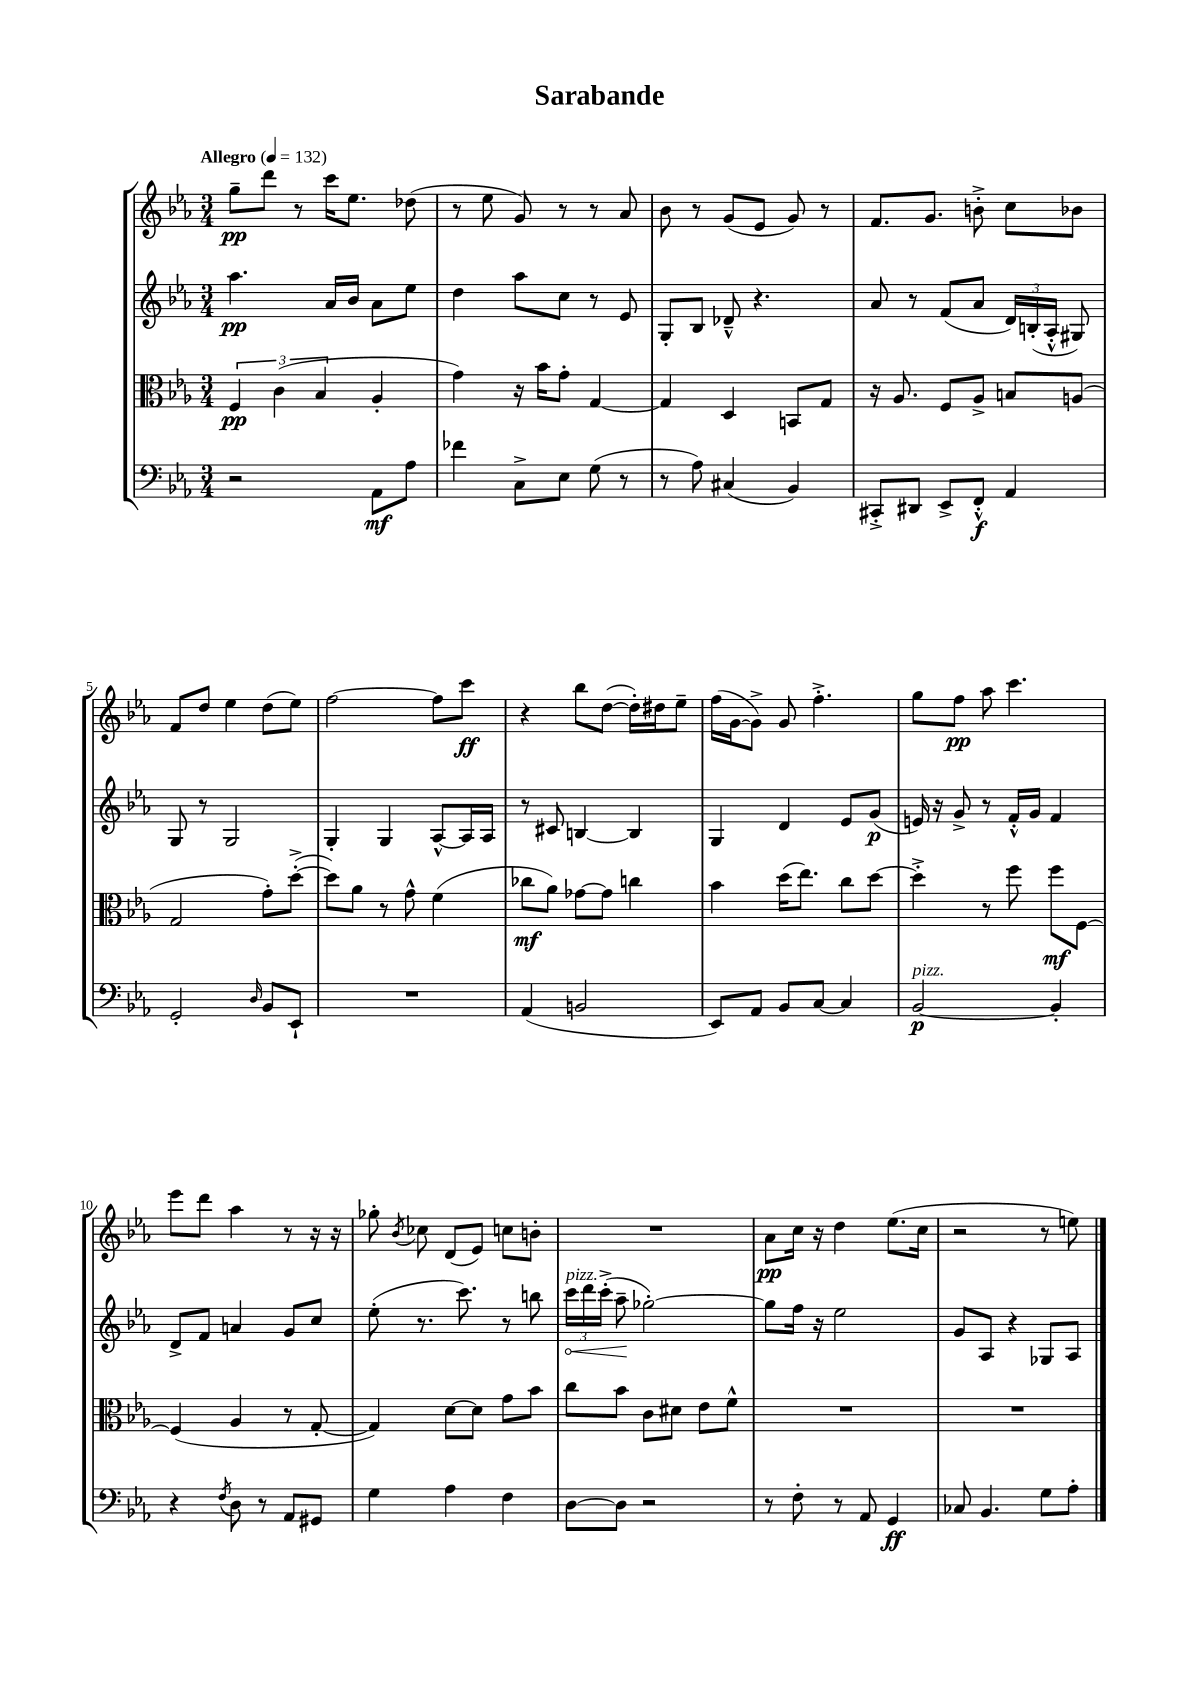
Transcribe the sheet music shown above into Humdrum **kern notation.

**kern	**kern	**kern	**kern
*staff4	*staff3	*staff2	*staff1
*clefF4	*clefC3	*clefG2	*clefG2
*k[b-e-a-]	*k[b-e-a-]	*k[b-e-a-]	*k[b-e-a-]
*M3/4	*M3/4	*M3/4	*M3/4
*MM132	*MM132	*MM132	*MM132
2r	6F	4.aa-	8gg~
.	.	.	8ddd
.	(6c	.	.
.	.	.	8r
.	6B-	.	.
.	.	16a-	16ccc
.	.	16b-	8.ee-
8AA-	4A-'	8a-	.
8A-	.	8ee-	(8dd-
=	=	=	=
4f-	4g)	4dd	8r
.	.	.	8ee-
8C^	16r	8aa-	8g)
.	16b-	.	.
8E-	8g'	8cc	8r
(8G	[4G	8r	8r
8r	.	8e-	8a-
=	=	=	=
8r	4G]	8G'	8b-
8A-)	.	8B-	8r
(4C#	4D	8d-~^^	(8g
.	.	4.r	8e-
4BB-)	8BB	.	8g)
.	8G	.	8r
=	=	=	=
8CC#'^	16r	8a-	8.f
.	8.A-	.	.
8DD#	.	8r	.
.	.	.	8.g
8EE-^	8F	(8f	.
8FF'^^	8A-^	8a-	8b'^
4AA-	8B	24d)	8cc
.	.	(24B'	.
.	.	24A-'^^	.
.	(8A	8G#)	8b-
=	=	=	=
2GG'	2G	8G	8f
.	.	8r	8dd
.	.	2G	4ee-
16qqD	.	.	.
8BB-	8g')	.	(8dd
8EE-`	([8dd'^	.	8ee-)
=	=	=	=
2.r	8dd])	4G'	[2ff
.	8a-	.	.
.	8r	4G	.
.	8g^^	.	.
.	(4f	[8A-^^	8ff]
.	.	16A-]	8ccc
.	.	16A-	.
=	=	=	=
(4AA-	8cc-	8r	4r
.	8a-)	8c#	.
2BB	[8g-	[4B	8bb-
.	8g-]	.	([8dd
.	4cc	4B]	16dd'])
.	.	.	16dd#
.	.	.	8ee-~
=	=	=	=
8EE-)	4b-	4G	(16ff
.	.	.	[16g
8AA-	.	.	8g^])
8BB-	(16dd	4d	8g
.	8.ee-)	.	.
[8C	.	.	4.ff'^
4C]	8cc	8e-	.
.	[8dd	(8g	.
=	=	=	=
[2BB-	4dd'^]	16e)	8gg
.	.	16r	.
.	.	8g^	8ff
.	8r	8r	8aa-
.	8ff	16f'^^	4.ccc
.	.	16g	.
4BB-']	8ff	4f	.
.	[8F	.	.
=	=	=	=
4r	(4F]	8d^	8eee-
.	.	8f	8ddd
8qF	.	.	.
8D	4A-	4a	4aa-
8r	.	.	.
8AA-	8r	8g	8r
8GG#	[8G'	8cc	16r
.	.	.	16r
=	=	=	=
4G	4G])	(8ee-'	8gg-'
.	.	.	8qb-
.	.	8.r	8cc-
4A-	[8d	.	(8d
.	.	8.ccc)	.
.	8d]	.	8e-)
4F	8g	8r	8cc
.	8b-	8bb	8b'
=	=	=	=
[8D	8cc	24ccc	2.r
.	.	24ddd	.
.	.	(24ccc'^	.
8D]	8b-	8aa-~	.
2r	8c	[2gg-')	.
.	8d#	.	.
.	8e-	.	.
.	8f^^	.	.
=	=	=	=
8r	2.r	8gg-]	8a-
8F'	.	16ff	16cc
.	.	16r	16r
8r	.	2ee-	4dd
8AA-	.	.	.
4GG	.	.	(8.ee-
.	.	.	16cc
=	=	=	=
8C-	2.r	8g	2r
4.BB-	.	8A-	.
.	.	4r	.
8G	.	8G-	8r
8A-'	.	8A-	8ee)
==	==	==	==
*-	*-	*-	*-
